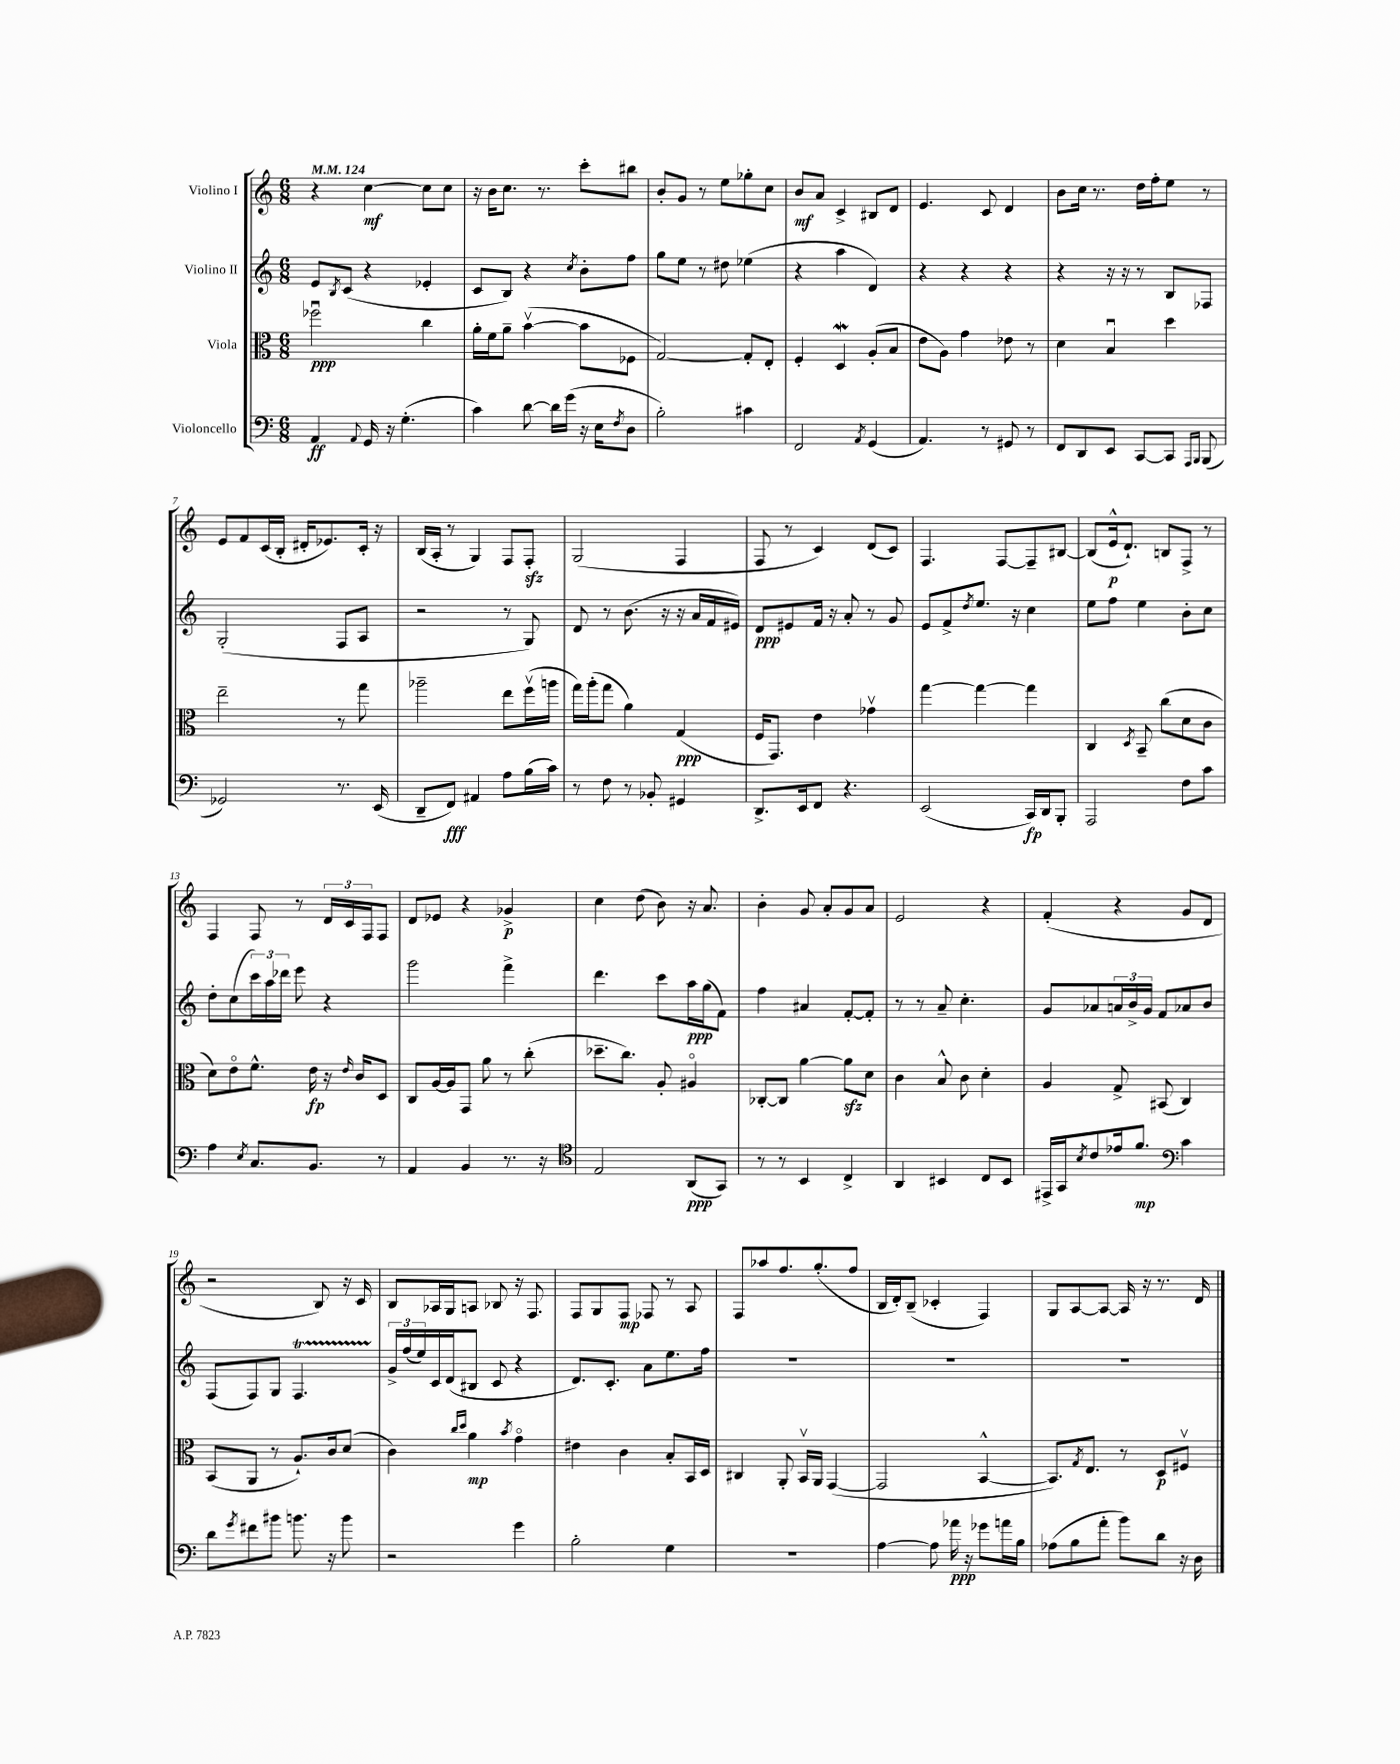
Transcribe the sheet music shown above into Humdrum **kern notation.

**kern	**kern	**kern	**kern
*staff4	*staff3	*staff2	*staff1
*clefF4	*clefC3	*clefG2	*clefG2
*k[]	*k[]	*k[]	*k[]
*M6/8	*M6/8	*M6/8	*M6/8
*MM124	*MM124	*MM124	*MM124
4AA	2ff-u	8e	4r
.	.	8qB	.
.	.	(8c	.
8qqAA	.	.	.
16GG	.	4r	[4cc
16r	.	.	.
(4.G'	.	.	.
.	4cc	4e-'	8cc]
.	.	.	8cc
=	=	=	=
4c)	16a'	8c	16r
.	16f	.	16b
.	8a~	8B)	8.cc
[8d	([4bv	4r	.
.	.	.	8.r
16d]	.	.	.
(16g	.	.	.
.	.	8qcc	.
16r	8b]	8b'	8ccc'
16E	.	.	.
8qF	.	.	.
8D	8F-	8ff	8bb#
=	=	=	=
2B')	[2G)	8gg	8b'
.	.	8ee	8g
.	.	8r	8r
.	.	8dd#	8ee
4c#	8G']	(4ee-	8gg-'
.	8E'	.	8cc
=	=	=	=
2FF	4F'	4r	8b
.	.	.	8a
.	4D	4aa	4c^
8qAA	.	.	.
(4GG	(8A'	4d)	8B#
.	8B	.	8d
=	=	=	=
4.AA)	8e	4r	4.e
.	8A)	.	.
.	4g	4r	.
8r	.	.	8c
8GG#	8e-	4r	4d
8r	8r	.	.
=	=	=	=
8FF	4d	4r	8b
8DD	.	.	16cc
.	.	.	8.r
8EE	4Bu	16r	.
.	.	16r	.
[8CC	.	8r	16dd
.	.	.	16ff'
8CC]	4dd	8B	8ee
16qqAAA	.	.	.
16qqBBB	.	.	.
(8BBB	.	8F-	8r
=	=	=	=
2GG-)	2ee~	(2G'	8e
.	.	.	8f
.	.	.	(16c
.	.	.	16B'
.	.	.	16d#'
.	.	.	8.e-)
8.r	8r	8F	.
.	8gg	8A	16c'
(16EE	.	.	16r
=	=	=	=
8DD~	2aa-~	2r	(16B
.	.	.	16A'
8FF)	.	.	8r
4AA#	.	.	4G)
8A	8ee	8r	8F
(16B	(16ffv	8G)	8F'
16c)	16aa	.	.
=	=	=	=
8r	16gg)	8d	(2G
.	(16aa'	.	.
8F	8gg	8r	.
8r	4a)	(8.b	.
8BB-'	.	.	.
.	.	16r	.
4GG#	(4G	16r	4F
.	.	16a	.
.	.	16f	.
.	.	16e#)	.
=	=	=	=
8.DD^	16F	8d	8F
.	8.GG)	.	.
.	.	8e#	8r
16EE	.	.	.
8FF	4e	16f	4c)
.	.	16r	.
4.r	.	8a'	.
.	4g-v	8r	(8d
.	.	8g	8c)
=	=	=	=
(2EE	[4gg	8e	4.F
.	.	8f^	.
.	.	8qdd	.
.	4gg_	8.ee	.
.	.	.	[8F
.	.	16r	.
16CC)	4gg]	4cc	8F~]
16DD	.	.	.
8BBB'	.	.	[8B#
=	=	=	=
2AAA	4C	8ee	(8B#]
.	.	8ff	16e^^
.	.	.	8.d`)
.	8qD	.	.
.	8BB~	4ee	.
.	(8cc	.	8B
8F	8d	8b'	8F^
8c	8c	8cc	8r
=	=	=	=
4A	8d)	8dd'	4F
.	8eo	(8cc	.
8qE	.	.	.
8.C	8.f^^	24ccc)	8F
.	.	24aa	.
.	.	24ddd-	.
.	.	8eee	8r
8.BB	16e	.	.
.	16r	4r	24d
.	.	.	24c
.	16qqe	.	.
.	16c	.	.
.	.	.	24F
8r	8D	.	8F
=	=	=	=
4AA	8C	2ggg	8d
.	[16A	.	8e-
.	16A]	.	.
4BB	8GG	.	4r
.	8a	.	.
8.r	8r	4fff^	4g-^
.	(8cc'	.	.
16r	.	.	.
=	=	=	=
*clefC4	*	*	*
2E	8.dd-~	4.ddd	4cc
.	8.cc)	.	.
.	.	.	(8dd
.	8A'	8ccc	8b)
(8AA	4A#o	16aa	16r
.	.	(16gg	8.a
8GG)	.	8f)	.
=	=	=	=
8r	[8C-'	4ff	4b'
8r	8C-]	.	.
4BB	[4a	4a#	8g
.	.	.	8a'
4C^	8a]	[8f'	8g
.	8d	8f']	8a
=	=	=	=
4AA	4c	8r	2e
.	.	8r	.
4BB#	8B^^	8a~	.
.	8c	4.cc'	.
8C	4d'	.	4r
8BB#	.	.	.
=	=	=	=
16EE#^	4A	8g	(4f'
16GG	.	.	.
8qB	.	.	.
8c	.	8a-	.
16e-	8G^	24a	4r
.	.	24b^	.
8.f	.	.	.
.	.	24g	.
.	(8BB#	8f	.
*clefF4	*	*	*
4c	4C)	8a-	8g
.	.	8b	8d
=	=	=	=
8d	(8BB	(8F	2r
8qg	.	.	.
8f#	8AA	8F)	.
8b#	8r	8G	.
8.b	8.A`)	4.F	.
.	.	.	8B)
16r	16c	.	.
8b	(8d	.	16r
.	.	.	16c
=	=	=	=
2r	4c)	24g^	8B
.	.	(24ff	.
.	.	24ee)	.
.	.	16c	16A-
.	.	(16d	16G
.	16qqcc	.	.
.	16qqdd	.	.
.	4a	8B#	8A
.	.	8c	8B-
.	8qb	.	.
4g	4go	4r	16r
.	.	.	8.F
=	=	=	=
2B'	4e#	8.d)	8F
.	.	.	8G
.	.	8.c'	.
.	4c	.	8F
.	.	8a	8F-
4G	8B'	8.ee	8r
.	16BB	.	8A
.	16D	16ff	.
=	=	=	=
2.r	4C#	2.r	8F
.	.	.	8aa-
.	8AA'	.	8.ff
.	16BBv	.	.
.	16AA	.	(8.gg'
.	([4GG	.	.
.	.	.	8ff
=	=	=	=
[4A	2GG]	2.r	16B
.	.	.	16d')
.	.	.	(8B~
8A]	.	.	4c-'
16a-	.	.	.
16r	.	.	.
8g-	[4BB^^	.	4F)
16a	.	.	.
16B	.	.	.
=	=	=	=
(8A-	8.BB])	2.r	8G
8B	.	.	[8A
.	8qG	.	.
.	8.E	.	.
8a'	.	.	8A_
8b)	8r	.	16A]
.	.	.	16r
8d	8D	.	8.r
16r	8F#v	.	.
16D	.	.	16d
==	==	==	==
*-	*-	*-	*-
